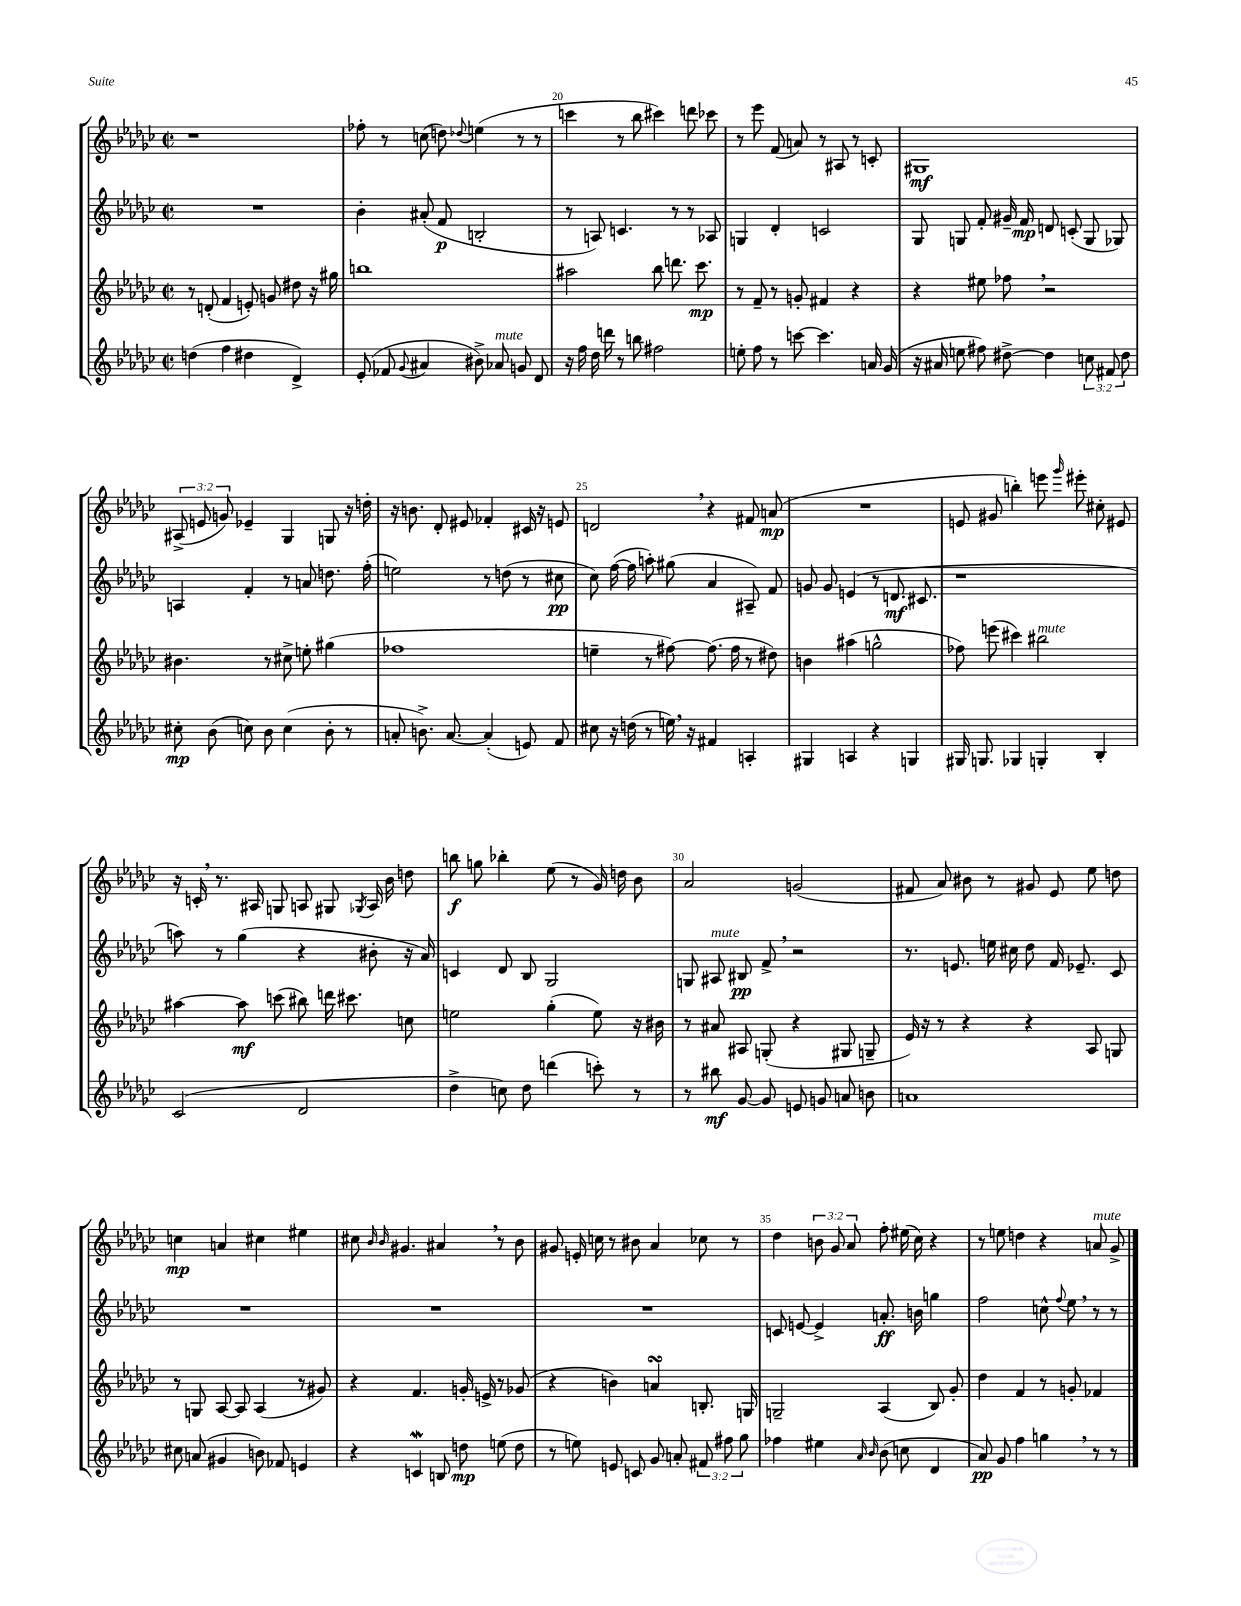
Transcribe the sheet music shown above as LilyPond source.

<<
\new StaffGroup <<
\new Staff = "s0" {
    \clef treble \key ges \major \defaultTimeSignature \time 2/2 \override Staff.TupletNumber.text = #tuplet-number::calc-fraction-text
    \autoBeamOff r1 |
    fes''8-. r8 c''8( d''8) \appoggiatura { des''8 } e''4( r8 r8 |
    c'''4 r8 bes''8 cis'''4) d'''8 ces'''8 |
    r8 ees'''8 f'8( a'8) r8 ais8 r8 c'8-. |
    gis1\mf |
    \tuplet 3/2 { ais8->( e'8 g'8) } ees'4-- ges4 g8 r16 d''16-. |
    r16 b'8. des'8-. eis'8 fes'4-. cis'16 r16 e'8 |
    d'2 \breathe r4 fis'8 a'8\mp( |
    R1 |
    e'8 gis'8 b''4-.) e'''8 \grace { ges'''16 } eis'''8-. cis''8-. eis'8 |
    r16 c'16-. \breathe r8. ais16 g8 a8 gis8 \acciaccatura { ges8 } a16 bes'16 d''8 |
    b''8\f g''8 bes''4-. ees''8( r8 ges'16) d''16 bes'8 |
    aes'2 g'2( |
    fis'8 aes'8) bis'8 r8 gis'8 ees'8 ees''8 d''8 |
    c''4\mp a'4 cis''4 eis''4 |
    cis''8 \grace { bes'16 bes'16 } gis'4. ais'4 \breathe r8 bes'8 |
    gis'8 e'16-. c''16 r8 bis'8 aes'4 ces''8 r8 |
    des''4 \tuplet 3/2 { b'8 ges'8 aes'8 } f''8-. eis''16( ces''16) r4 |
    r8 e''8 d''4 r4 a'8^\markup { \italic "mute" } ges'8-> \bar "|." |
}
\new Staff = "s1" {
    \clef treble \key ges \major \defaultTimeSignature \time 2/2
    \autoBeamOff R1 |
    bes'4-. ais'8-.( f'8\p b2-. |
    r8 a8) c'4. r8 r8 aes8 |
    g4 des'4-. c'2 |
    ges8 g8 f'8-. gis'16-- f'16\mp d'8 c'8-.( g8 ges8) |
    a4 f'4-. r8 a'8 d''8. f''16-.( |
    e''2) r8 d''8( r8 cis''8\pp |
    ces''8) f''16~( f''16 a''8-.) gis''8( aes'4 ais8--) f'8 |
    g'8 g'8 e'4( r8 d'8.\mf cis'8. |
    r1 |
    a''8) r8 ges''4( r4 bis'8-. r16 aes'16) |
    c'4 des'8 bes8 ges2 |
    g8 ais8^\markup { \italic "mute" } bis8\pp f'8-> \breathe r2 |
    r8. e'8. e''16 cis''16 des''8 f'16 ees'8.-- ces'8 |
    R1 |
    R1 |
    R1 |
    c'8 e'8~ e'4-> a'8.-.\ff b'16 g''4 |
    f''2 c''8-^ \appoggiatura { f''8 } ees''8 \breathe r8 r8 \bar "|." |
}
\new Staff = "s2" {
    \clef treble \key ges \major \defaultTimeSignature \time 2/2
    \autoBeamOff r8 d'8-.( f'4 e'8-.) g'8 dis''8 r16 gis''16 |
    b''1 |
    ais''2 bes''8 d'''8. ces'''8.\mp |
    r8 f'8-- r8 g'8-. fis'4 r4 |
    r4 eis''8 fes''8 \breathe r2 |
    bis'4. r8 cis''8-> e''8-. gis''4( |
    fes''1 |
    e''4-- r8 fis''8~) fis''8.( fis''16 r8 dis''8) |
    b'4 ais''4( g''2-^ |
    fes''8) e'''8( cis'''4) bis''2^\markup { \italic "mute" } |
    ais''4~ ais''8\mf c'''8( bis''8) d'''16 cis'''8. c''8 |
    e''2 ges''4-.( e''8) r16 bis'16 |
    r8 ais'8 ais8 g8-.( r4 gis8 g8-- |
    ees'16) r16 r8 r4 r4 aes8 g8 |
    r8 g8 aes8~ aes8 aes4( r8 gis'8) |
    r4 f'4. g'16-. e'16-> r8 ges'8( |
    r4 b'4) a'4\turn b8.-. g16 |
    g2-- aes4( bes8) ges'8-. |
    des''4 f'4 r8 g'8-. fes'4 \bar "|." |
}
\new Staff = "s3" {
    \clef treble \key ges \major \defaultTimeSignature \time 2/2 \override Staff.TupletNumber.text = #tuplet-number::calc-fraction-text
    \autoBeamOff d''4( f''4 dis''4 des'4->) |
    ees'8-.( fes'8 \appoggiatura { ges'8 } ais'4 bis'8->) aes'8^\markup { \italic "mute" } g'8 des'8 |
    r16 f''16 des''16 d'''16 r8 b''8 fis''2 |
    e''8-. f''8 r8 c'''8~ c'''4. a'16 ges'16( |
    r16 ais'16 e''8 fis''8) dis''8~-> dis''4 \tuplet 3/2 { c''8 fis'8 dis''8 } |
    cis''8-.\mp bes'8( c''8) bes'8 c''4( bes'8-. r8 |
    a'8-. b'8.->) a'8.~ a'4-.( e'8) f'8 |
    cis''8 r16 d''16( r8 e''16) \breathe r16 fis'4 a4-. |
    gis4 a4 r4 g4 |
    gis16 g8. ges4 g4-. bes4-. |
    ces'2( des'2 |
    des''4-> c''8) des''8 d'''4( c'''8-.) r8 |
    r8 bis''8\mf ges'8~ ges'8 e'8 g'8 a'8 b'8 |
    a'1 |
    cis''8 a'8( gis'4 b'8) fes'8 e'4 |
    r4 c'4\mordent b8 d''8\mp e''8( d''8 |
    r8 e''8) e'8 c'8 ges'8 a'8-. \tuplet 3/2 { fis'8 fis''8 ges''8 } |
    fes''4 eis''4 \grace { aes'16 bes'16 } bes'8( c''8 des'4 |
    aes'8\pp) ges'8 f''4 g''4 \breathe r8 r8 \bar "|." |
}
>>
>>
\layout { \context { \Score currentBarNumber = #18 \override BarNumber.break-visibility = ##(#f #t #t) barNumberVisibility = #(every-nth-bar-number-visible 5) } }
